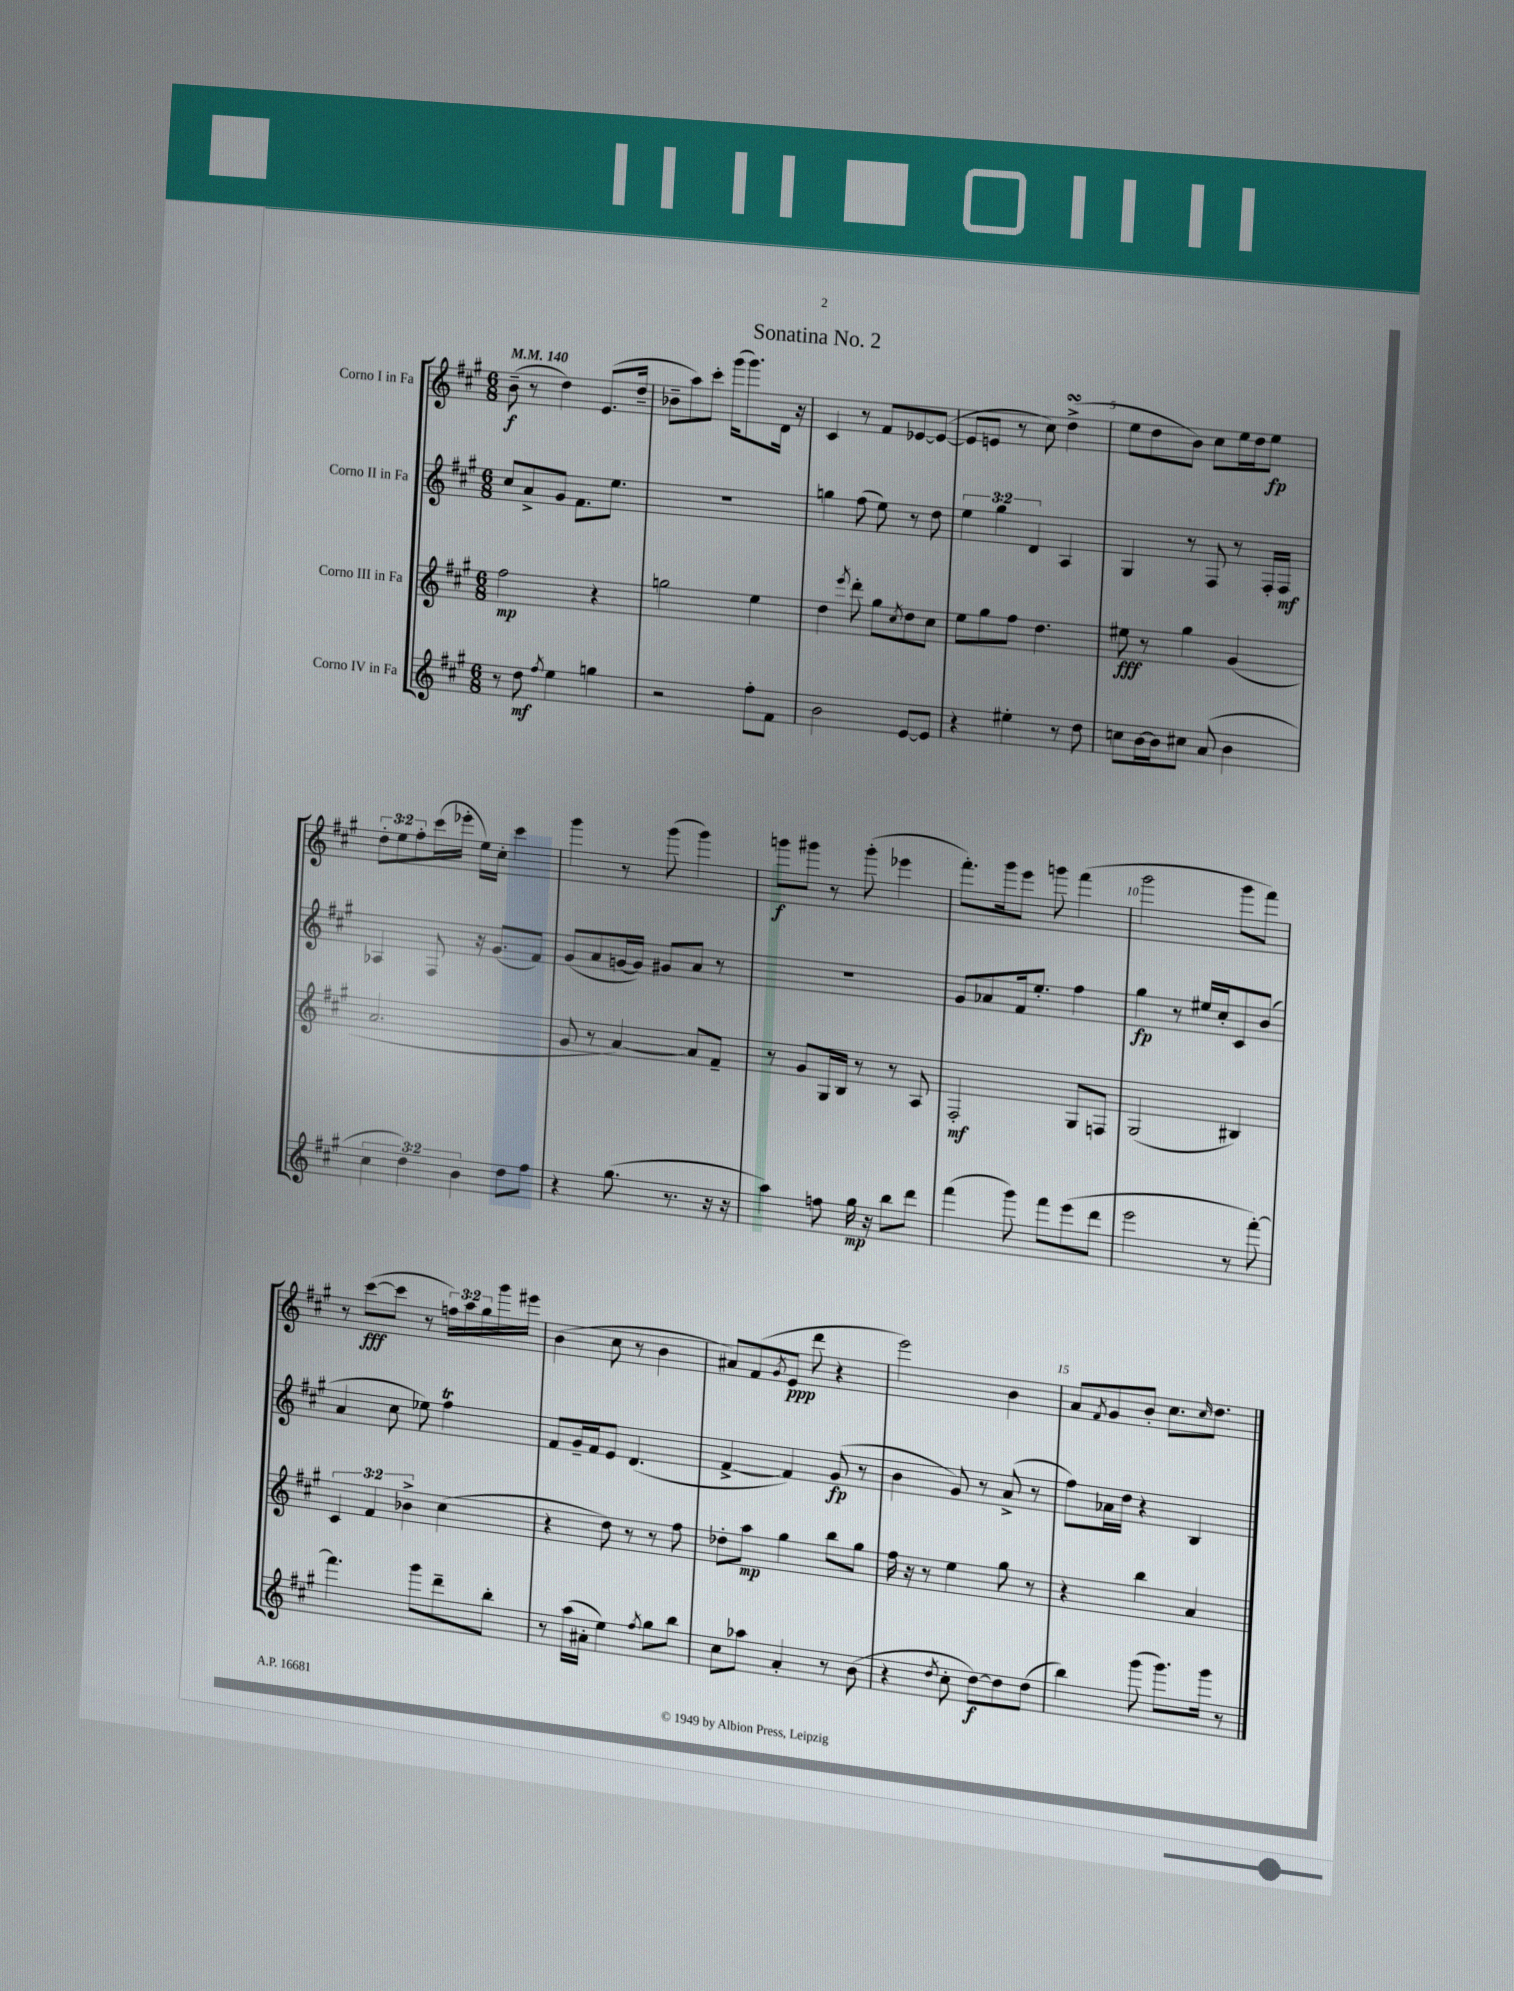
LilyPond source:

\header { title = "Sonatina No. 2" }
<<
\new StaffGroup <<
\new Staff = "s0" \with { instrumentName = "Corno I in Fa" } {
    \clef treble \key a \major \numericTimeSignature \time 6/8 \override Staff.TupletNumber.text = #tuplet-number::calc-fraction-text \tempo 4 = 140
    b'8--\f( r8 d''4) e'8.( d''16-- |
    bes'8-- a''8) cis'''8-. gis'''16( gis'''8.) d'16 r16 |
    cis'4 r8 fis'8 ees'8~ ees'8~( |
    ees'8 e'8 r8 cis''8) d''4->\turn( |
    e''8 d''8 b'8) cis''8 e''16 d''16 e''8\fp |
    \tuplet 3/2 { d''8-. e''8 fis''8-. } cis'''16( ees'''16-. e''16) cis''16-. cis'''4 |
    gis'''4 r8 gis'''8( gis'''4) |
    g'''8\f gis'''8 r8 gis'''8-.( ees'''4 |
    fis'''8.-.) gis'''16 e'''8 g'''8 fis'''4( |
    gis'''2 gis'''8 fis'''8) |
    r8 cis'''8~\fff( cis'''8 r8 \tuplet 3/2 { f''16) a''16 gis''16 } gis'''16 eis'''16 |
    b'4( cis''8 r8 b'4 |
    ais'8) fis'8( \acciaccatura { gis'8 } e'8\ppp d'''8 r4 |
    e'''2) b'4 |
    a'8 \acciaccatura { fis'8 } gis'8 b'8-. cis''8. \grace { cis''16 } d''8. \bar "|." |
}
\new Staff = "s1" \with { instrumentName = "Corno II in Fa" } {
    \clef treble \key a \major \numericTimeSignature \time 6/8 \override Staff.TupletNumber.text = #tuplet-number::calc-fraction-text
    cis''8 a'8-> gis'8 fis'8. e''8. |
    R2. |
    g''4 fis''8( e''8) r8 d''8 |
    \tuplet 3/2 { e''4 gis''4 d'4 } a4 |
    gis4 r8 fis8 r8 fis16-. fis16\mf |
    aes4 fis8 r16 gis'8.( fis'8) |
    gis'8( a'8 g'16~ g'16) gis'8 a'8 r8 |
    R2. |
    gis'8 aes'8 fis'16 e''8.-. fis''4 |
    gis''4\fp r8 eis''16 cis''16-. cis'8 b'8( |
    a'4 cis''8 ees''8) fis''4\trill |
    fis'8 gis'16-- fis'16 e'8 d'4.( |
    fis'4~-> fis'4) gis'8\fp( r8 |
    b'4 gis'8) r8 a'8->( r8 |
    fis''8) aes'16 d''16 r4 b4 \bar "|." |
}
\new Staff = "s2" \with { instrumentName = "Corno III in Fa" } {
    \clef treble \key a \major \numericTimeSignature \time 6/8 \override Staff.TupletNumber.text = #tuplet-number::calc-fraction-text
    fis''2\mp r4 |
    g''2 e''4 |
    d''4 \acciaccatura { e'''8 } d'''8-. gis''8 \acciaccatura { cis''8 } d''8 cis''8 |
    e''8 gis''8 fis''8 d''4. |
    eis''8\fff r8 gis''4 gis'4( |
    a'2. |
    gis'8 r8 a'4~) a'8 fis'8-- |
    r8 gis'8 gis16 b16 r8 r8 a8 |
    fis2-.\mf gis8 f8 |
    gis2( bis4) |
    \tuplet 3/2 { cis'4 fis'4 bes'4-> } cis''4( |
    r4 d''8) r8 r8 fis''8 |
    des''8-. a''8\mp gis''4 b''8 gis''8 |
    fis''16 r16 r8 e''4 gis''8 r8 |
    r4 b''4 a'4 \bar "|." |
}
\new Staff = "s3" \with { instrumentName = "Corno IV in Fa" } {
    \clef treble \key a \major \numericTimeSignature \time 6/8 \override Staff.TupletNumber.text = #tuplet-number::calc-fraction-text
    r8 d''8\mf \acciaccatura { fis''8 } e''4 g''4 |
    r2 fis''8-. fis'8 |
    b'2 e'8~ e'8 |
    r4 eis''4-. r8 d''8 |
    c''8 b'16~ b'16 cis''8 a'8( b'4 |
    \tuplet 3/2 { cis''4 d''4) b'4 } d''8 fis''8 |
    r4 gis''8.( r8. r16 r16 |
    a''4) f''8 gis''16\mp r16 b''8 d'''8 |
    fis'''4( gis'''8) fis'''8 e'''8( d'''8 |
    e'''2 r8 fis'''8~-.) |
    fis'''4. gis'''8 d'''8-- b''8-. |
    r8 a''16( ais'16-. e''4) \acciaccatura { fis''8 } gis''8 b''8 |
    cis''8 aes''8 a'4-. r8 b'8( |
    r4 \acciaccatura { d''8 } cis''8-. d''8~\f) d''8 d''8( |
    b''4) gis'''8( gis'''8.) gis'''16 r8 \bar "|." |
}
>>
>>
\layout { \context { \Score \override BarNumber.break-visibility = ##(#f #t #t) barNumberVisibility = #(every-nth-bar-number-visible 5) } }
